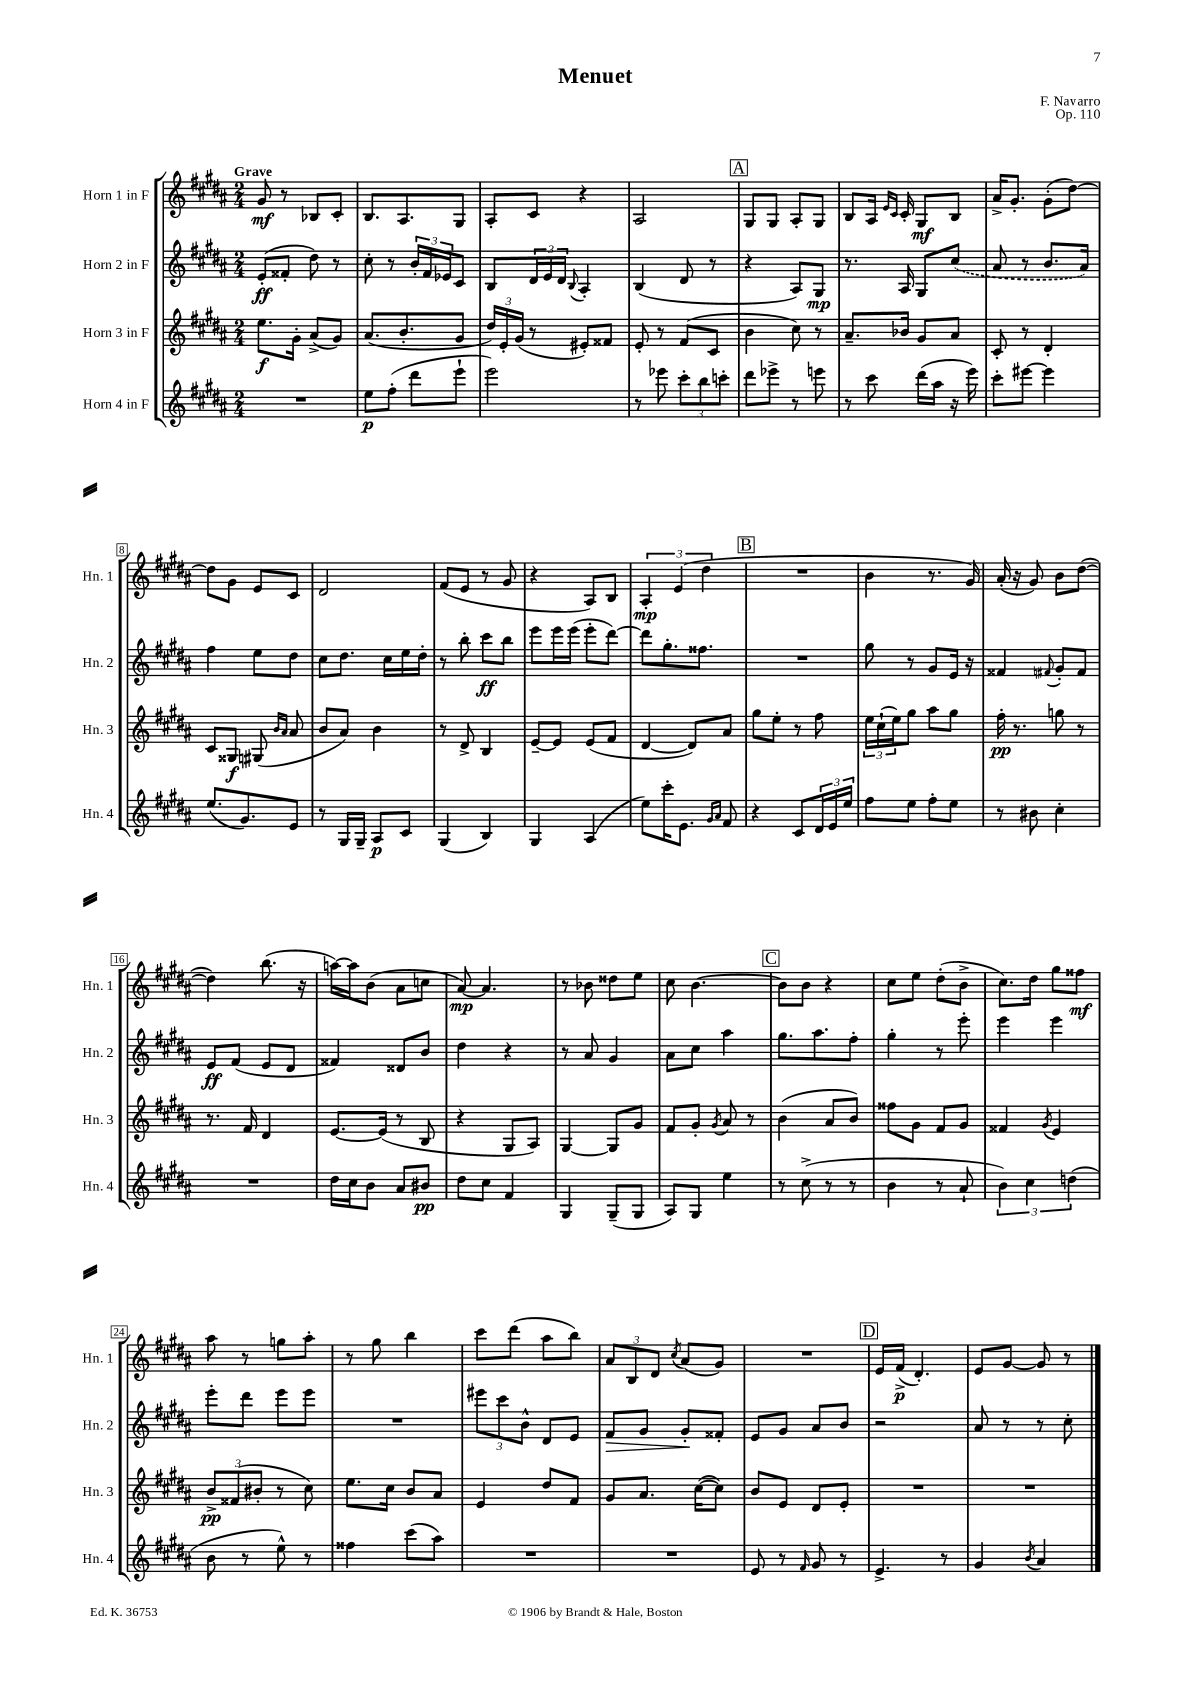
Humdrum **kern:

**kern	**kern	**kern	**kern
*staff4	*staff3	*staff2	*staff1
*clefG2	*clefG2	*clefG2	*clefG2
*k[f#c#g#d#a#]	*k[f#c#g#d#a#]	*k[f#c#g#d#a#]	*k[f#c#g#d#a#]
*M2/4	*M2/4	*M2/4	*M2/4
2r	8.ee\L	(8e'/L	8g#/
.	.	8f##'/J	8r
.	16g#'\Jk	.	.
.	(8a#^/L	8dd#\)	8B-/L
.	8g#/J)	8r	8c#'/J
=	=	=	=
8ee\L	(8.a#/L	8cc#'\	8.B/L
(8ff#'\J	.	8r	.
.	8.b'/	.	8.A#/
8ddd#\L	.	24b'/LL	.
.	.	24f#/	.
.	.	24e-/J	.
8eee`\J	8g#/J	8c#/J	8G#/J
=	=	=	=
2eee\)	24dd#/LL)	8B/L	8A#'/L
.	24e'/	.	.
.	(24g#/JJ	.	.
.	8r	24d#/L	8c#/J
.	.	24e/	.
.	.	24d#/JJ	.
.	.	8qqB/	.
.	8e#'/L)	4A#'/	4r
.	8f##/J	.	.
=	=	=	=
8r	8e'/	(4B/	2A#/
8eee-\	8r	.	.
12ccc#'\L	(8f#/L	8d#/	.
12bb\	.	.	.
.	8c#/J	8r	.
12ccc'\J	.	.	.
=	=	=	=
8ddd#\L	4b\	4r	8G#/L
8eee-^\J	.	.	8G#/J
8r	8cc#\)	8A#/L)	8A#'/L
8eee\	8r	8G#/J	8G#/J
=	=	=	=
8r	8.a#~/L	8.r	8B/L
8ccc#\	.	.	16A#/Jk
.	.	.	16qqe/LL
.	.	.	16qqc#/JJ
.	16b-/Jk	16A#/	16c#'/
(16ddd#\LL	8g#/L	8G#/L	8G#/L
16aa#\JJ	.	.	.
16r	8a#/J	(8cc#/J	8B/J
16eee\)	.	.	.
=	=	=	=
8ccc#'\L	8c#'/	8a#/	16a#^/LK
.	.	.	8.g#'/J
[8eee#\J	8r	8r	.
4eee#\]	4d#'/	8.b/L	(8g#'\L
.	.	.	[8dd#\J)
.	.	16a#/Jk)	.
=	=	=	=
(8.ee/L	8c#/L	4ff#\	8dd#\]L
.	8G##/J	.	8g#\J
8.g#/)	.	.	.
.	(8G#/	8ee\L	8e/L
.	16qqb/LL	.	.
.	16qqa#/JJ	.	.
8e/J	8a#/	8dd#\J	8c#/J
=	=	=	=
8r	8b/L	8cc#\L	2d#/
16G#/LL	8a#/J)	8.dd#\J	.
16G#~/JJ	.	.	.
8A#/L	4b\	.	.
.	.	16cc#\LL	.
8c#/J	.	16ee\	.
.	.	16dd#'\JJ	.
=	=	=	=
(4G#/	8r	8r	(8f#/L
.	8d#^/	8bb'\	8e/J
4B/)	4B/	8ccc#\L	8r
.	.	8bb\J	8g#/
=	=	=	=
4G#/	[8e~/L	8eee\L	4r
.	8e/]J	16eee\L	.
.	.	(16eee\JJ	.
(4A#/	(8e/L	8eee'\L	8A#/L)
.	8f#/J	[8ddd#\J)	8B/J
=	=	=	=
8ee\L)	[4d#/	8ddd#\]L	6A#'/
16ccc#'\K	.	8.gg#'\	.
.	.	.	(6e/
8.e\J	.	.	.
.	8d#/]L)	.	.
.	.	8.ff##\J	.
.	.	.	6dd#\
16qqg#/LL	.	.	.
16qqa#/JJ	.	.	.
8f#/	8a#/J	.	.
=	=	=	=
4r	8gg#\L	2r	2r
.	8ee'\J	.	.
8c#/L	8r	.	.
24d#/L	8ff#\	.	.
24e/	.	.	.
24ee/JJ	.	.	.
=	=	=	=
8ff#\L	24ee\LL	8gg#\	4b\
.	(24cc#`\	.	.
.	24ee\J)	.	.
8ee\J	8gg#\J	8r	.
8ff#'\L	8aa#\L	8g#/L	8.r
8ee\J	8gg#\J	16e/Jk	.
.	.	16r	16g#/)
=	=	=	=
8r	16ff#'\	4f##/	(16a#'/
.	8.r	.	16r
8b#\	.	.	8g#/)
.	.	8qqf#/	.
4cc#'\	8gg\	8g#'/L	8b\L
.	8r	8f#/J	([8dd#\J
=	=	=	=
2r	8.r	8e/L	4dd#\])
.	.	(8f#/J	.
.	16f#/	.	.
.	4d#/	8e/L	(8.bb\
.	.	8d#/J	.
.	.	.	16r
=	=	=	=
16dd#\LL	[8.e/L	4f##/)	[16aa\LL)
16cc#\J	.	.	16aa\]J
8b\J	.	.	(8b\J
.	(16e/]Jk	.	.
8a#/L	8r	8d##/L	8a#\L
8b#/J	8B/	8b/J	8cc\J
=	=	=	=
8dd#\L	4r	4dd#\	[8a#/)
8cc#\J	.	.	4.a#/]
4f#/	8G#/L	4r	.
.	8A#/J)	.	.
=	=	=	=
4G#/	[4G#/	8r	8r
.	.	8a#/	8b-\
(8G#~/L	8G#/]L	4g#/	8dd##\L
8G#/J	8g#/J	.	8ee\J
=	=	=	=
8A#/L)	8f#/L	8a#\L	8cc#\
8G#/J	8g#'/J	8cc#\J	[4.b\
.	8qg#/	.	.
4ee\	8a#/	4aa#\	.
.	8r	.	.
=	=	=	=
8r	(4b\	8.gg#\L	8b\]L
(8cc#^\	.	.	8b\J
.	.	8.aa#\	.
8r	8a#/L	.	4r
8r	8b/J)	8ff#'\J	.
=	=	=	=
4b\	8ff##\L	4gg#'\	8cc#\L
.	8g#\J	.	8ee\J
8r	8f#/L	8r	(8dd#'\L
8a#`/	8g#/J	8eee'\	8b^\J
=	=	=	=
6b\)	4f##/	4eee\	8.cc#\L)
6cc#\	.	.	.
.	.	.	16dd#\Jk
.	8qg#/	.	.
.	4e/	4eee\	8gg#\L
(6dd\	.	.	.
.	.	.	8ff##\J
=	=	=	=
8b\	12b^/L	8eee'\L	8aa#\
.	(12f##/	.	.
8r	.	8ddd#\J	8r
.	12b#'/J	.	.
8ee^^\)	8r	8eee\L	8gg\L
8r	8cc#\)	8eee\J	8aa#'\J
=	=	=	=
4ff##\	8.ee\L	2r	8r
.	.	.	8gg#\
.	16cc#\Jk	.	.
(8ccc#\L	8b/L	.	4bb\
8aa#\J)	8a#/J	.	.
=	=	=	=
2r	4e/	12eee#\L	8ccc#\L
.	.	12ccc#\	.
.	.	.	(8ddd#\J
.	.	12b^^\J	.
.	8dd#/L	8d#/L	8aa#\L
.	8f#/J	8e/J	8bb\J)
=	=	=	=
2r	8g#/L	8f#/L	12a#/L
.	.	.	12B/
.	8.a#/J	8g#/J	.
.	.	.	12d#/J
.	.	.	8qcc#/
.	.	8g#'/L	(8a#/L
.	([16cc#\LK	.	.
.	8cc#\]J)	8f##'/J	8g#/J)
=	=	=	=
8e/	8b/L	8e/L	2r
8r	8e/J	8g#/J	.
16qqf#/	.	.	.
8g#/	8d#/L	8a#/L	.
8r	8e'/J	8b/J	.
=	=	=	=
4.e^/	2r	2r	16e/LL
.	.	.	(16f#^/JJ
.	.	.	4.d#'/)
8r	.	.	.
=	=	=	=
4g#/	2r	8a#/	8e/L
.	.	8r	[8g#/J
8qb/	.	.	.
4a#/	.	8r	8g#/]
.	.	8cc#'\	8r
==	==	==	==
*-	*-	*-	*-
